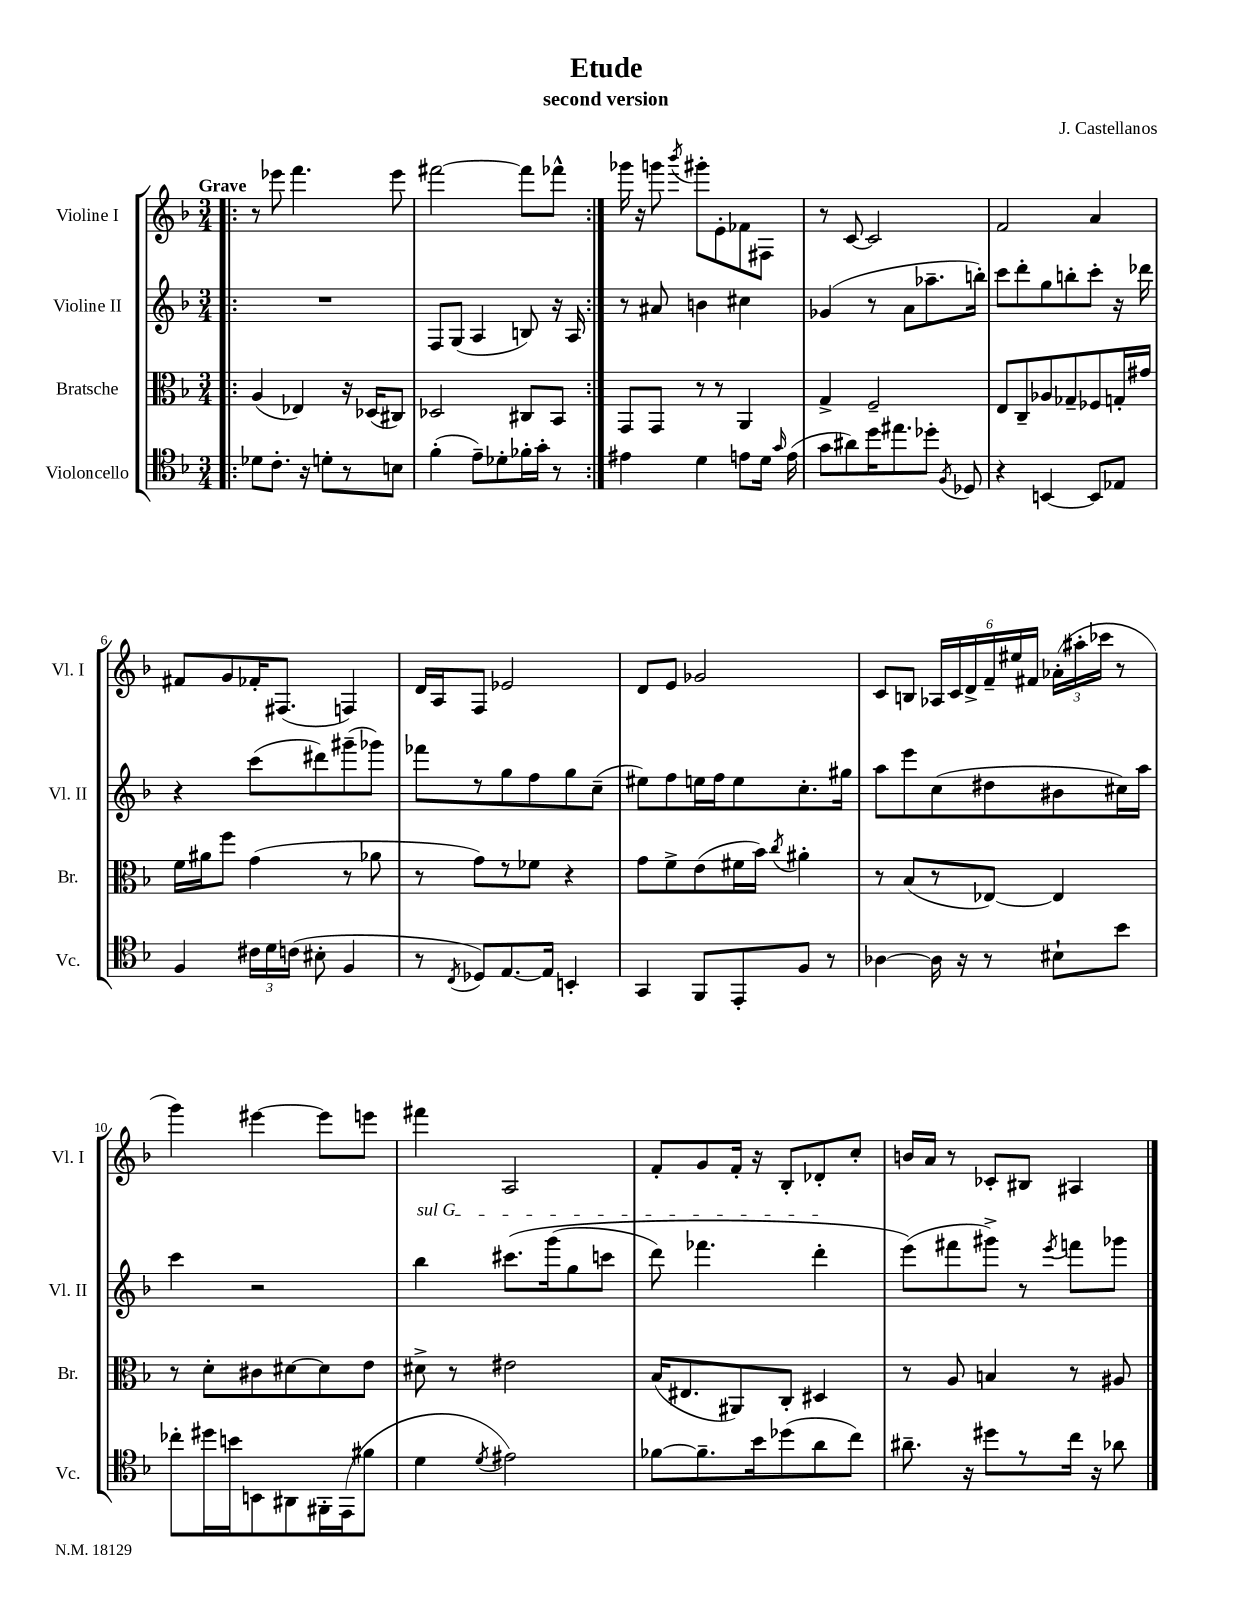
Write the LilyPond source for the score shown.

\header { title = "Etude" composer = "J. Castellanos" subtitle = "second version" }
<<
\new StaffGroup <<
\new Staff = "s0" \with { instrumentName = "Violine I" shortInstrumentName = "Vl. I" } {
    \clef treble \key f \major \numericTimeSignature \time 3/4 \tempo "Grave"
    \autoBeamOff \repeat volta 2 { \bar ".|:" r8 ees'''8 f'''4. ees'''8 |
    fis'''2~ fis'''8[ fes'''8]-^ | }
    ges'''16 r16 g'''8 \acciaccatura { bes'''8 } gis'''8[-. e'8-. fes'8 fis8] |
    r8 c'8~ c'2 |
    f'2 a'4 |
    fis'8[ g'8 fes'16-. fis8.]( f4) |
    d'16[ a16 f8] ees'2 |
    d'8[ e'8] ges'2 |
    c'8[ b8] \tuplet 6/4 { aes16[ c'16 d'16-> f'16-- eis''16 fis'16] } \tuplet 3/2 { aes'16[-.( ais''16-. ces'''16] } r8 |
    g'''4) eis'''4~ eis'''8[ e'''8] |
    fis'''4 a2 |
    f'8[-. g'8 f'16]-. r16 bes8[-. des'8-. c''8]-. |
    b'16[ a'16] r8 ces'8[-. bis8] ais4 \bar "|." |
}
\new Staff = "s1" \with { instrumentName = "Violine II" shortInstrumentName = "Vl. II" } {
    \clef treble \key f \major \numericTimeSignature \time 3/4
    \autoBeamOff \repeat volta 2 { \bar ".|:" R2. |
    f8[ g8]( a4 b8) r16 a16 | }
    r8 ais'8 b'4 cis''4 |
    ges'4( r8 a'8[ aes''8.-- b''16]-.) |
    c'''8[ d'''8-. g''8 b''8-. c'''8]-. r16 des'''16 |
    r4 c'''8[( dis'''8) gis'''8--( ges'''8]) |
    fes'''8[ r8 g''8 f''8 g''8 c''8]--( |
    eis''8[) f''8 e''16 f''16 e''8 c''8.-. gis''16] |
    a''8[ e'''8 c''8( dis''8 bis'8 cis''16) a''16] |
    c'''4 r2 |
    \once \override TextSpanner.bound-details.left.text = \markup { \italic "sul G" } bes''4\startTextSpan cis'''8.[\( g'''16( g''8 c'''8] |
    d'''8) fes'''4. d'''4-.\stopTextSpan |
    e'''8[(\) fis'''8 gis'''8]->) r8 \acciaccatura { e'''8 } f'''8[ ges'''8] \bar "|." |
}
\new Staff = "s2" \with { instrumentName = "Bratsche" shortInstrumentName = "Br." } {
    \clef alto \key f \major \numericTimeSignature \time 3/4
    \autoBeamOff \repeat volta 2 { \bar ".|:" a4( ees4) r16 des16[( cis8]) |
    des2 cis8[ bes,8] | }
    g,8[ g,8] r8 r8 a,4 |
    g4-> f2-- |
    e8[ c8-- aes8 ges8-- fes8 g16-. gis'16] |
    f'16[ ais'16 f''8] g'4( r8 aes'8 |
    r8 g'8[) r8 fes'8] r4 |
    g'8[ f'8-> e'8( fis'16 bes'16]) \acciaccatura { c''8 } ais'4-. |
    r8 bes8[( r8 ees8]~) ees4 |
    r8 d'8[-. cis'8 dis'8~ dis'8 e'8] |
    dis'8-> r8 eis'2 |
    bes16[( eis8. ais,8) c8]-. dis4 |
    r8 a8 b4 r8 ais8 \bar "|." |
}
\new Staff = "s3" \with { instrumentName = "Violoncello" shortInstrumentName = "Vc." } {
    \clef tenor \key f \major \numericTimeSignature \time 3/4
    \autoBeamOff \repeat volta 2 { \bar ".|:" des'8[ c'8.]-. r16 d'8[-. r8 b8] |
    f'4-.( e'8[--) des'8-. fes'16-. g'16]-. r8 | }
    eis'4 d'4 e'8[ d'16] \grace { g'16 } e'16( |
    g'8[ ais'8) d''16 eis''8. des''8]-. \acciaccatura { f8 } des8 |
    r4 b,4~ b,8[ ees8] |
    f4 \tuplet 3/2 { cis'16[ d'16 c'16]( } bis8-. f4 |
    r8 \acciaccatura { c8 } des8[) e8.~ e16] b,4-. |
    g,4 f,8[ e,8-. f8] r8 |
    aes4~ aes16 r16 r8 bis8[-! bes'8] |
    ces''8[-. dis''16 b'16 b,8 ais,8 fis,16-. e,16( fis'8] |
    d'4 \acciaccatura { d'8 } eis'2) |
    fes'8[~ fes'8.-- bes'16 des''8( a'8 c''8]) |
    ais'8.-- r16 dis''8[ r8 c''16] r16 aes'8 \bar "|." |
}
>>
>>
